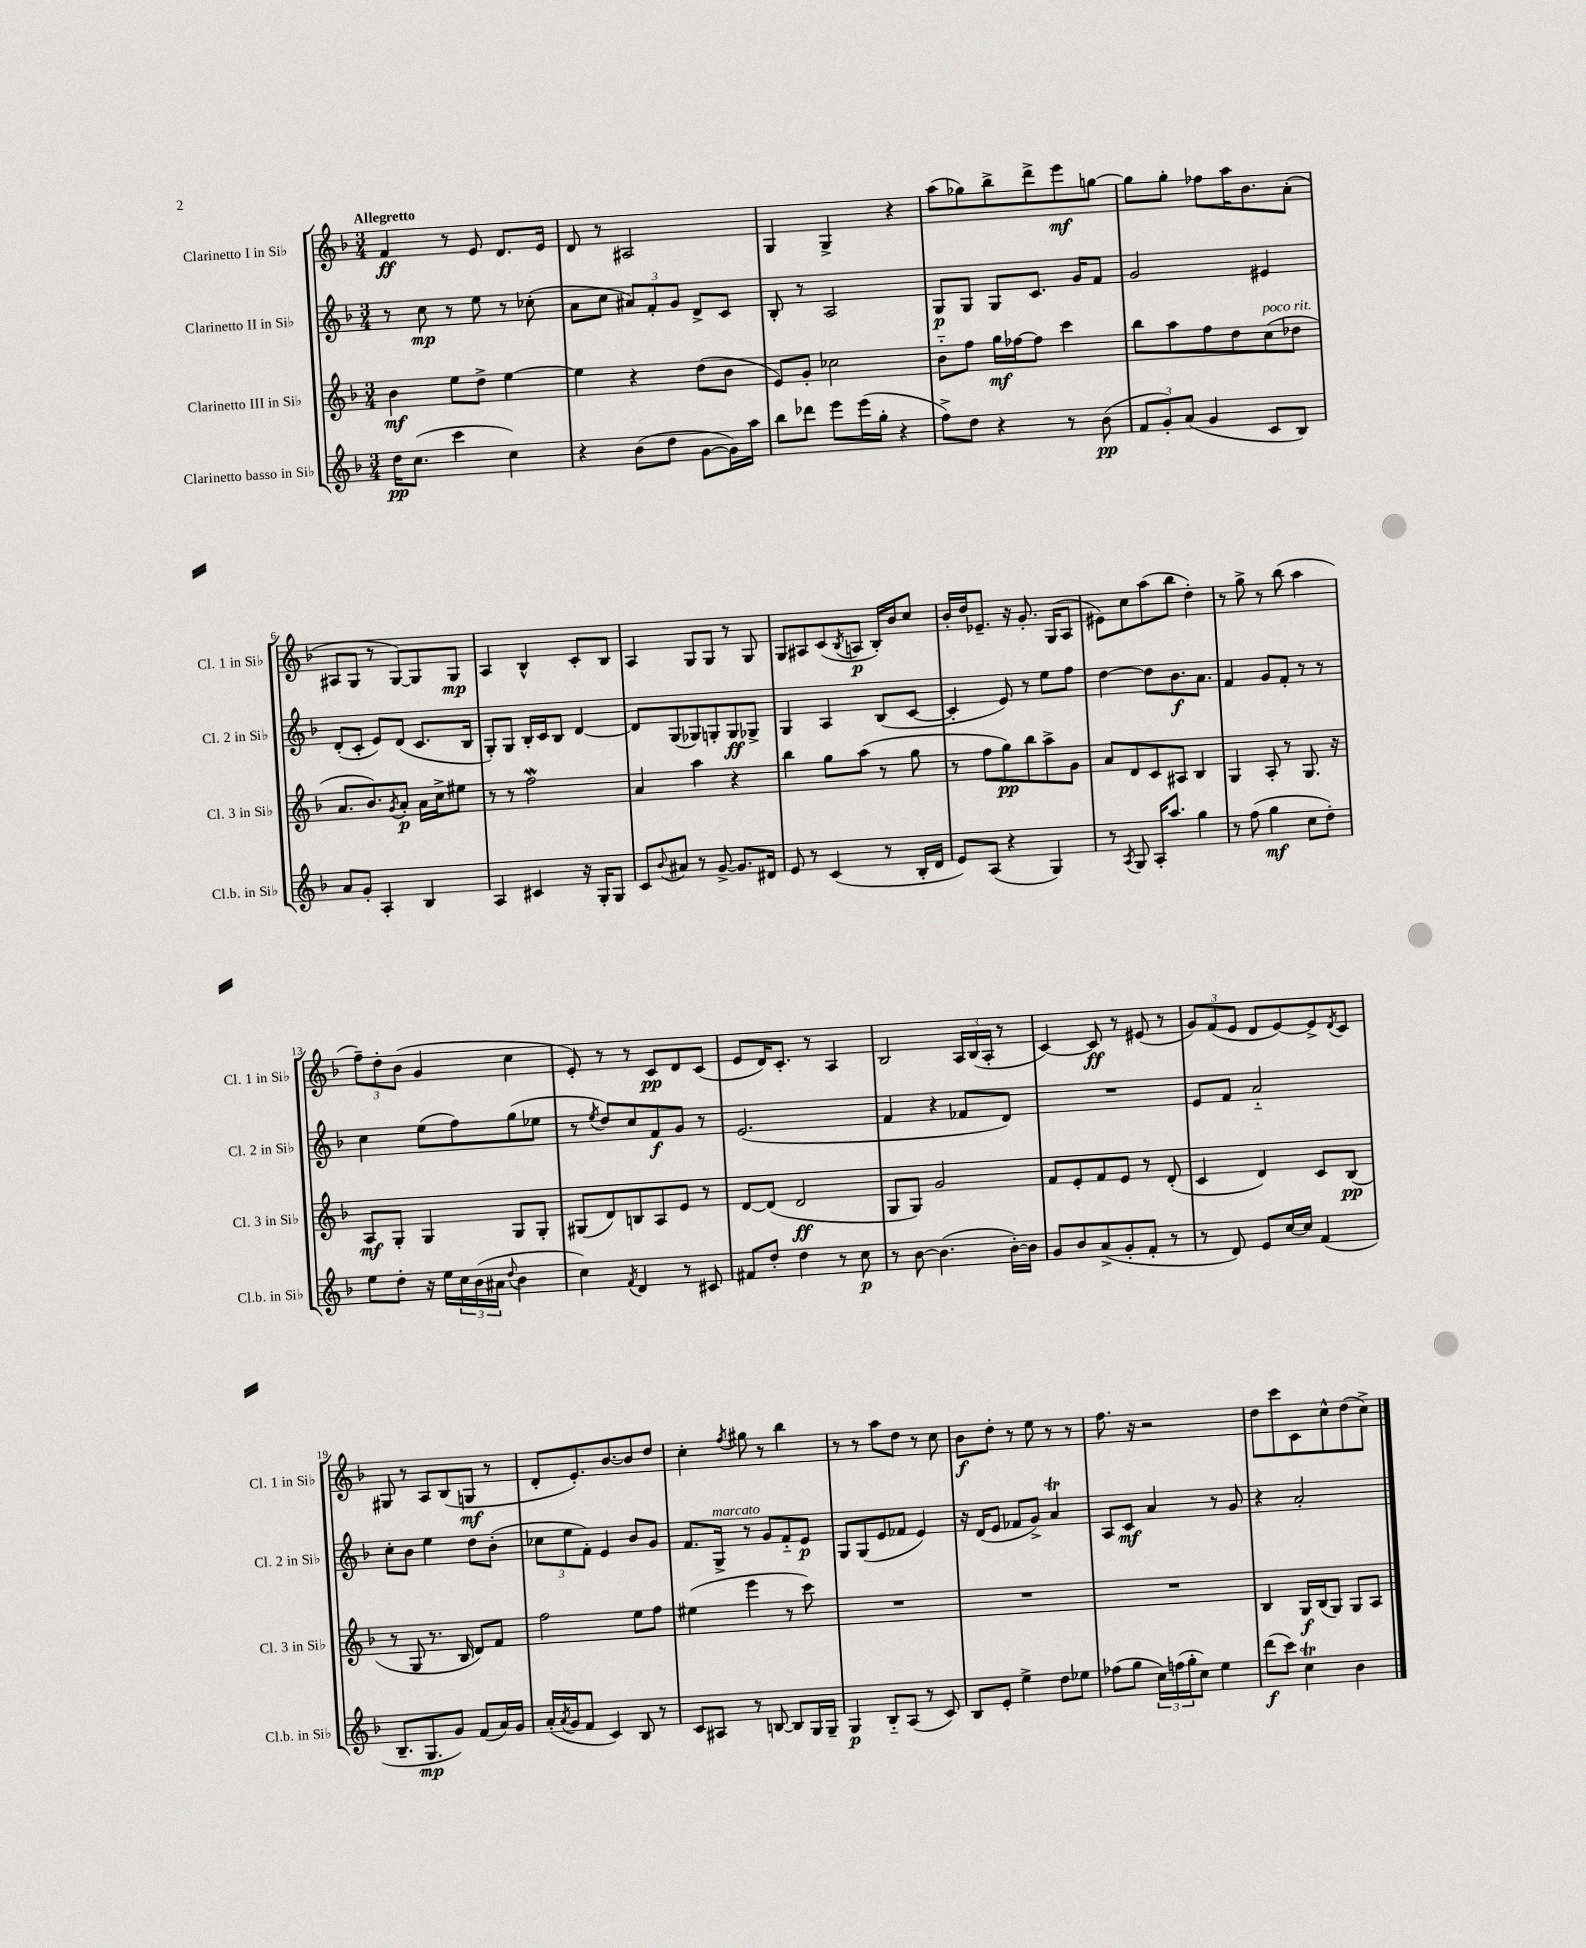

**kern	**kern	**kern	**kern
*staff4	*staff3	*staff2	*staff1
*clefG2	*clefG2	*clefG2	*clefG2
*k[b-]	*k[b-]	*k[b-]	*k[b-]
*M3/4	*M3/4	*M3/4	*M3/4
16dd\LK	4b-\	8r	4f/
(8.cc\J	.	.	.
.	.	8cc\	.
4ccc\	8ee\L	8r	8r
.	8dd^\J	8ee\	8e/
4cc\)	[4ee\	8r	8.d/L
.	.	(8cc-'\	.
.	.	.	16e/Jk
=	=	=	=
4r	4ee\]	8a\L	8d/
.	.	8cc\J	8r
(8b-\L	4r	12a#/L)	2A#/
.	.	12f'/	.
8dd\J	.	.	.
.	.	12g/J	.
[8g\L	(8dd\L	8d^/L	.
16g\]L)	8b-\J	8c/J	.
16aa\JJ	.	.	.
=	=	=	=
8bb-\L	8e/L)	8B-'/	4G/
8ddd-\J	8g'/J	8r	.
8eee\L	2cc-\	2A/	4G^/
(16eee\L	.	.	.
16gg'\JJ	.	.	.
4r	.	.	4r
=	=	=	=
8ff^\L)	8b-'~\L	8G/L	(8aa\L
8dd\J	8ff\J	8G/J	8gg-\)
4r	16gg\LL	8G/L	8bb-^\
.	[16ff-\J	.	.
.	8ff-\]J	8.c/J	8ddd^\
8r	4ccc\	.	8eee\
.	.	16g/LK	.
(8b-\	.	8f/J	[8gg\J
=	=	=	=
12f/L	8bb-\L	2g/	8gg\]L
12g'/)	.	.	.
.	8aa\	.	8gg'\J
(12a/J	.	.	.
4g/	8ff\	.	8ff-\L
.	8dd\	.	16aa\K
.	.	.	8.b-\
8c/L	(8cc\	4e#/	.
8B-/J)	8dd-\J	.	(8a'\J
=	=	=	=
8a/L	8.a/L	(8d'/L	8A#/L
8g'/J	.	8c'/J	8G/J
.	8.b-/)	.	.
4A'/	.	8e/L)	8r
.	8qg/	.	.
.	8a'/J	(8d/J	[8G/L)
4B-/	16a\LL	8.c/L	8G/]
.	16cc^\J	.	.
.	8ee#\J	.	8G/J
.	.	16B-/Jk	.
=	=	=	=
4A/	8r	8G'/L)	4A/
.	8r	8G/J	.
4c#/	2ff\	16B-'/LL	4B-^^/
.	.	16c/J	.
.	.	8B-/J	.
16r	.	[4d/	8c'/L
16G'/LK	.	.	.
8G/J	.	.	8B-/J
=	=	=	=
8c/L	4a/	8d/]L	4A/
8qqb-/	.	.	.
8a#/J	.	(8G/	.
8r	4aa\	8G-/)	8G/L
[8g^/	.	8G'/	8G/J
8.g/]L	4r	8G/	8r
.	.	8G-^/J	8G/
16d#/Jk	.	.	.
=	=	=	=
8e/	4bb-\	4G/	8G/L
8r	.	.	8A#/
(4c/	8gg\L	4A/	(8c/
.	.	.	8qB-/
.	(8aa\J	.	8A/J
8r	8r	(8B-/L	16B-'/LL)
.	.	.	16b-/J
16B-'/LL	8gg\	[8c/J	8cc/J
16d/JJ	.	.	.
=	=	=	=
8e/L)	8r	4c'/]	16b-'/LL
.	.	.	16dd/J
(8A/J	8ff\L	.	8.e-~/J
4r	8gg\)	8e/)	.
.	.	.	16r
.	8bb-\	8r	8.g'/
4G/)	8aa^\	8ee\L	.
.	.	.	(16G/LK
.	8g\J	8ff\J	8A/J
=	=	=	=
8r	8a/L	[4dd\	8e#\L)
8qA/	.	.	.
8G/	8d/	.	8cc\
16A'/LK	8c/	8dd\]L	(8aa\
8.aa/J	.	.	.
.	8A#/J	8.b-\	8bb-\J
4gg\	4B-/	.	4dd'\)
.	.	8.a\J	.
=	=	=	=
8r	4G/	4f/	8r
(8ff\	.	.	8gg^\
4gg\	8A'/	8g/L	8r
.	8r	8f'/J	(8bb-\
8cc\L	8.G/	8r	4aa\
8dd'\J)	.	8r	.
.	16r	.	.
=	=	=	=
8ee\L	8A/L	4cc\	12ff~\L)
.	.	.	12dd'\
8dd'\J	8G'/J	.	.
.	.	.	(12b-\J
16r	4G/	(8ee\L	4g/
16ee\LL	.	.	.
24cc\	.	8ff\)	.
(24b-\	.	.	.
24a#\JJ	.	.	.
8qqdd/	.	.	.
4b-\	8G/L	(8gg\	4cc\
.	8G'/J	8ee-\J	.
=	=	=	=
4cc\)	(8G#/L	8r	8e'/)
.	.	8qee/	.
.	8d/)	8dd/L)	8r
8qf/	.	.	.
4d/	8B/	8cc/	8r
.	8A/	8f/	8c/L
8r	8e/J	8g/J	8d/
8c#/	8r	8r	(8c/J
=	=	=	=
8f#/L	[8d/L	(2.e/	8e/L
8dd'/J	(8d/]J	.	16d/K)
.	.	.	8.c'/J
4dd\	2d/	.	.
.	.	.	8r
8r	.	.	4A/
8cc\	.	.	.
=	=	=	=
8r	8G/L	4f/	2B-/
[8b-\	8G/J)	.	.
(4.b-\]	2g/	4r	.
.	.	8f-/L	24A/LL
.	.	.	(24B-/
.	.	.	24A'/JJ
[16b-'\LL)	.	8d/J)	8r
16b-\]JJ	.	.	.
=	=	=	=
8g/L	8f/L	2.r	[4c/)
8b-/	8e'/	.	.
(8a^/	8f/	.	8c/]
8g'/	8e/J	.	8r
8f'/J	8r	.	(8e#/
8r	(8d'/	.	8r
=	=	=	=
8r	4c/	8e/L	12g/L)
.	.	.	(12f/
8d/)	.	8f/J	.
.	.	.	12e/J
8e/L	4d/)	2a'~/	8d/L
[16cc/L	.	.	[8e/)
16cc/]JJ	.	.	.
(4f/	8c/L	.	8e^/]
.	.	.	8qd/
.	(8B-/J	.	8c/J
=	=	=	=
8.B-~/L	8r	8cc'\L	8G#/
.	8G/	8b-\J	8r
8.G/	.	.	.
.	8.r	4ee\	8A/L
8g/J)	.	.	(8B-/
.	16B-/	.	.
(8f/L	8d/L)	8dd\L	8G/J
16a/L)	8f/J	(8b-'\J	8r
16g/JJ	.	.	.
=	=	=	=
(16a'/LL	2ff\	12cc-\L	8d'/L
8qa/	.	.	.
16g/J	.	.	.
.	.	12ee\	.
8f/J	.	.	8.e'/)
.	.	12f'\J)	.
4c/)	.	4e/	.
.	.	.	[8.b-/
8B-/	8ee\L	8b-/L	8b-/]
8r	8ff\J	8g/J	8dd/J
=	=	=	=
8c/L	(4ee#\	8.f/L	4cc'\
8A#/J	.	.	.
.	.	16G^/Jk	.
.	.	.	8qff/
8r	4eee\	8r	8gg#\
[8B/	.	8g/L	8r
8B/]L	8r	8f'~/	4bb-\
16G/L	8ccc\)	8e/J	.
16G~/JJ	.	.	.
=	=	=	=
4G/	2.r	8G/L	8r
.	.	(8G/	8r
8B-'~/L	.	8e/	8aa\L
(8A/J	.	8f-/J	8dd\J
8r	.	4e/)	8r
8c/)	.	.	8cc\
=	=	=	=
8B-/L	2.r	16r	8b-\L
.	.	(16d/LK	.
8e'/J	.	8e/J	8dd'\J
4ee^\	.	8f-/L	8r
.	.	8g^/J)	8ee\
8dd\L	.	4a/	8r
8ee-\J	.	.	8r
=	=	=	=
(8ff-\L	2.r	8A/L	8.ff\
8gg\J	.	8c/J	.
.	.	.	16r
24cc\LL)	.	4a/	2r
(24ff\	.	.	.
24gg'\J	.	.	.
8cc\J)	.	.	.
4ee\	.	8r	.
.	.	8g/	.
=	=	=	=
(8ddd\L	4B-/	4r	8dd\L
8ccc\J)	.	.	8ccc\
4cc\	16G/LL	2a'/	8c\
.	(16B-/J	.	.
.	8G/J)	.	8cc^^\
4b-\	8G/L	.	(8dd\
.	8A/J	.	8cc^\J)
==	==	==	==
*-	*-	*-	*-
